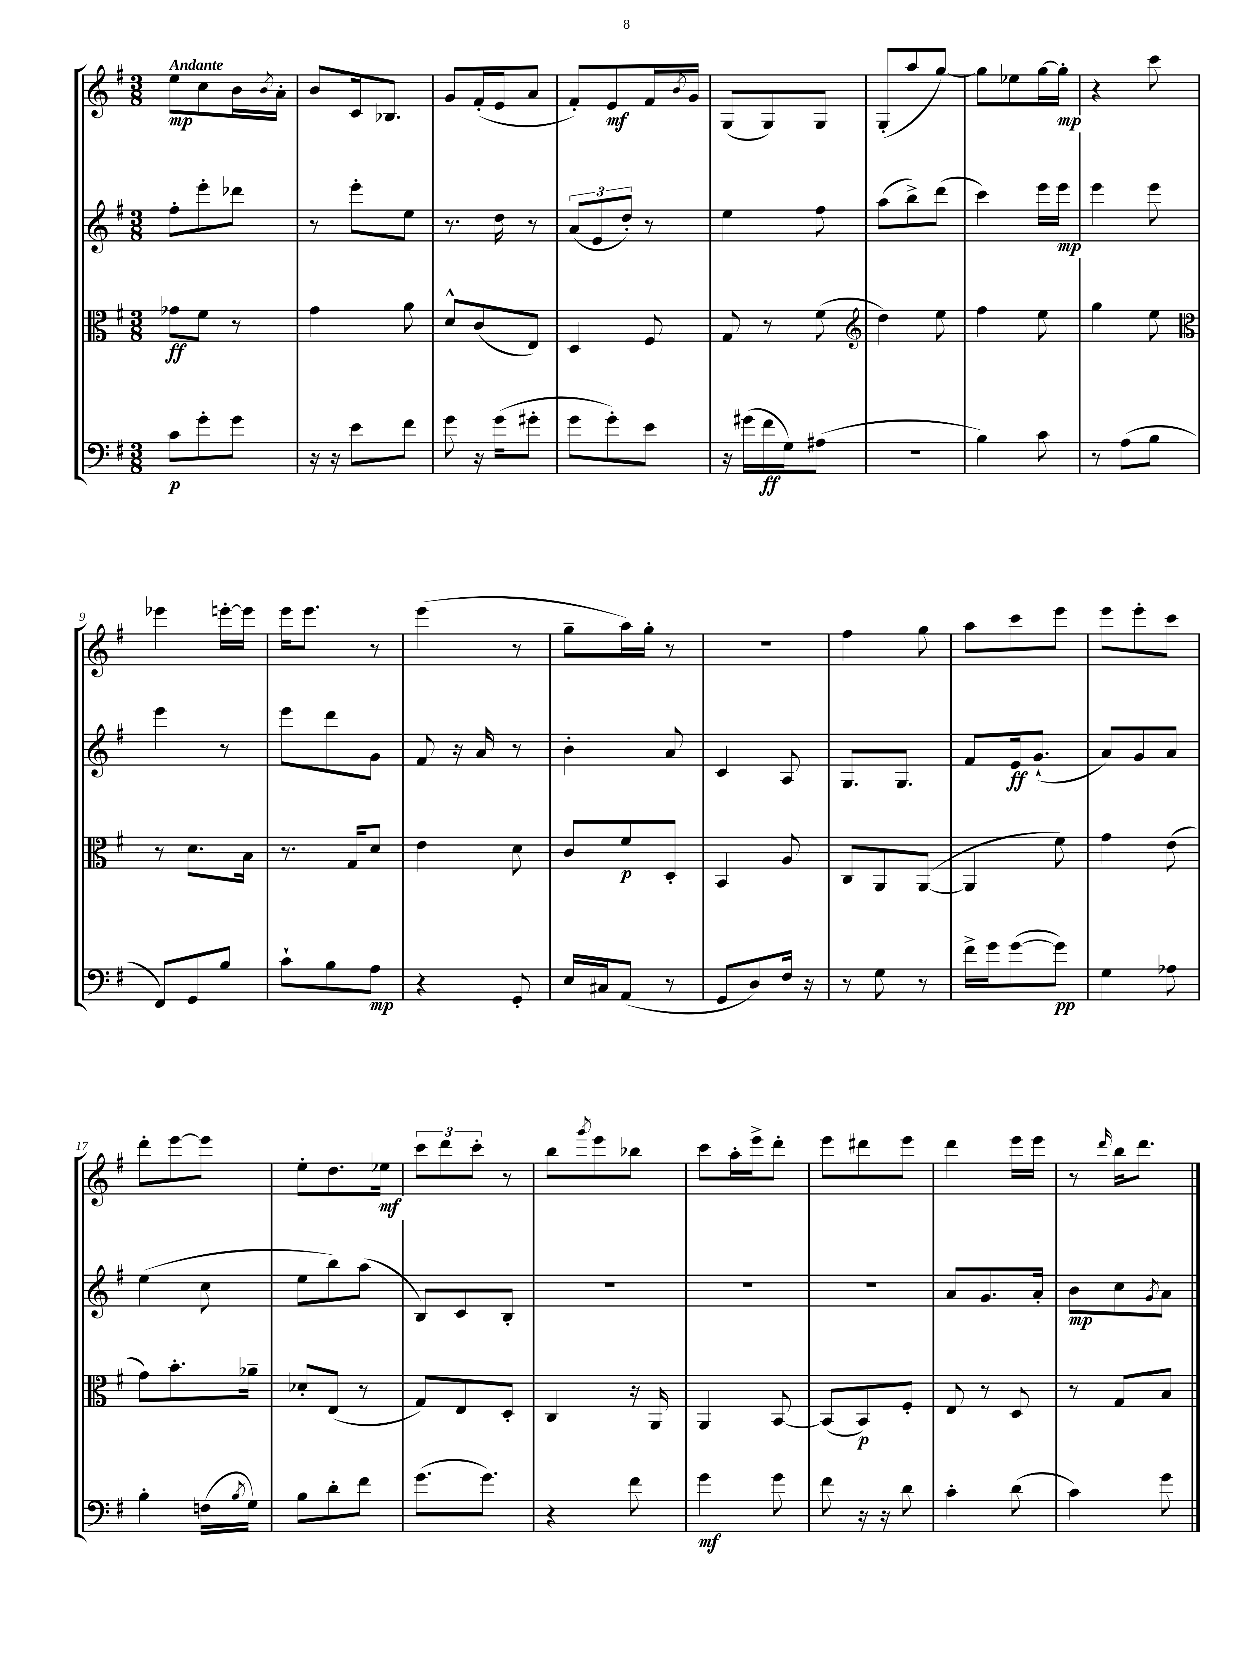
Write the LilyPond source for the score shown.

<<
\new StaffGroup <<
\new Staff = "s0" {
    \clef treble \key g \major \numericTimeSignature \time 3/8 \tempo "Andante"
    e''8\mp c''8 b'16 \acciaccatura { b'8 } a'16-. |
    b'8 c'16 bes8. |
    g'8 fis'16-.( e'16 a'8 |
    fis'8-.) e'8\mf fis'16 \acciaccatura { b'8 } g'16 |
    g8( g8) g8 |
    g8-.( a''8 g''8~) |
    g''8 ees''8 g''16~ g''16-.\mp |
    r4 c'''8 |
    ees'''4 e'''16~-. e'''16 |
    e'''16 e'''8. r8 |
    e'''4( r8 |
    g''8-- a''16) g''16-. r8 |
    R4. |
    fis''4 g''8 |
    a''8 c'''8 e'''8 |
    e'''8 e'''8-. c'''8 |
    d'''8-. e'''8~ e'''8 |
    e''8-. d''8. ees''16\mf |
    \tuplet 3/2 { c'''8 d'''8 c'''8-. } r8 |
    b''8 \acciaccatura { g'''8 } e'''8 bes''8 |
    c'''8 a''16-. e'''16-> d'''8-. |
    e'''8 dis'''8 e'''8 |
    d'''4 e'''16 e'''16 |
    r8 \grace { d'''16 } b''16 d'''8. \bar "|." |
}
\new Staff = "s1" {
    \clef treble \key g \major \numericTimeSignature \time 3/8
    fis''8-. e'''8-. des'''8 |
    r8 e'''8-. e''8 |
    r8. d''16 r8 |
    \tuplet 3/2 { a'8( e'8 d''8-.) } r8 |
    e''4 fis''8 |
    a''8( b''8->) d'''8( |
    c'''4) e'''16 e'''16\mp |
    e'''4 e'''8 |
    e'''4 r8 |
    e'''8 d'''8 g'8 |
    fis'8 r16 a'16 r8 |
    b'4-. a'8 |
    c'4 a8 |
    g8. g8. |
    fis'8 e'16\ff g'8.-!( |
    a'8) g'8 a'8 |
    e''4( c''8 |
    e''8 b''8) a''8( |
    b8) c'8 b8-. |
    R4. |
    R4. |
    R4. |
    a'8 g'8. a'16-. |
    b'8\mp c''8 \acciaccatura { g'8 } a'8 \bar "|." |
}
\new Staff = "s2" {
    \clef alto \key g \major \numericTimeSignature \time 3/8
    ges'8\ff fis'8 r8 |
    g'4 a'8 |
    d'8-^ c'8( e8) |
    d4 fis8 |
    g8 r8 fis'8( |
    \clef treble d''4) e''8 |
    fis''4 e''8 |
    g''4 e''8 |
    \clef alto r8 d'8. b16 |
    r8. g16 d'8 |
    e'4 d'8 |
    c'8 fis'8\p d8-. |
    b,4 a8 |
    c8 a,8 a,8~( |
    a,4 fis'8) |
    g'4 e'8( |
    g'8) b'8.-. aes'16-- |
    des'8-. e8( r8 |
    g8) e8 d8-. |
    c4 r16 a,16 |
    a,4 b,8~ |
    b,8( b,8\p) fis8-. |
    e8 r8 d8 |
    r8 g8 b8 \bar "|." |
}
\new Staff = "s3" {
    \clef bass \key g \major \numericTimeSignature \time 3/8
    c'8\p g'8-. g'8 |
    r16 r16 e'8 fis'8 |
    g'8 r16 g'16( gis'8-. |
    g'8 g'8-.) e'8 |
    r16 gis'16( fis'16\ff g16) ais8( |
    R4. |
    b4) c'8 |
    r8 a8( b8 |
    fis,8) g,8 b8 |
    c'8-! b8 a8\mp |
    r4 g,8-. |
    e16 cis16 a,8( r8 |
    g,8 d8) fis16 r16 |
    r8 g8 r8 |
    fis'16-> g'16 g'8~( g'8\pp) |
    g4 aes8 |
    b4-. f16( \acciaccatura { b8 } g16) |
    b8 d'8-. fis'8 |
    g'8.( g'8.) |
    r4 fis'8 |
    g'4\mf g'8 |
    fis'8 r16 r16 d'8 |
    c'4-. d'8( |
    c'4) g'8 \bar "|." |
}
>>
>>
